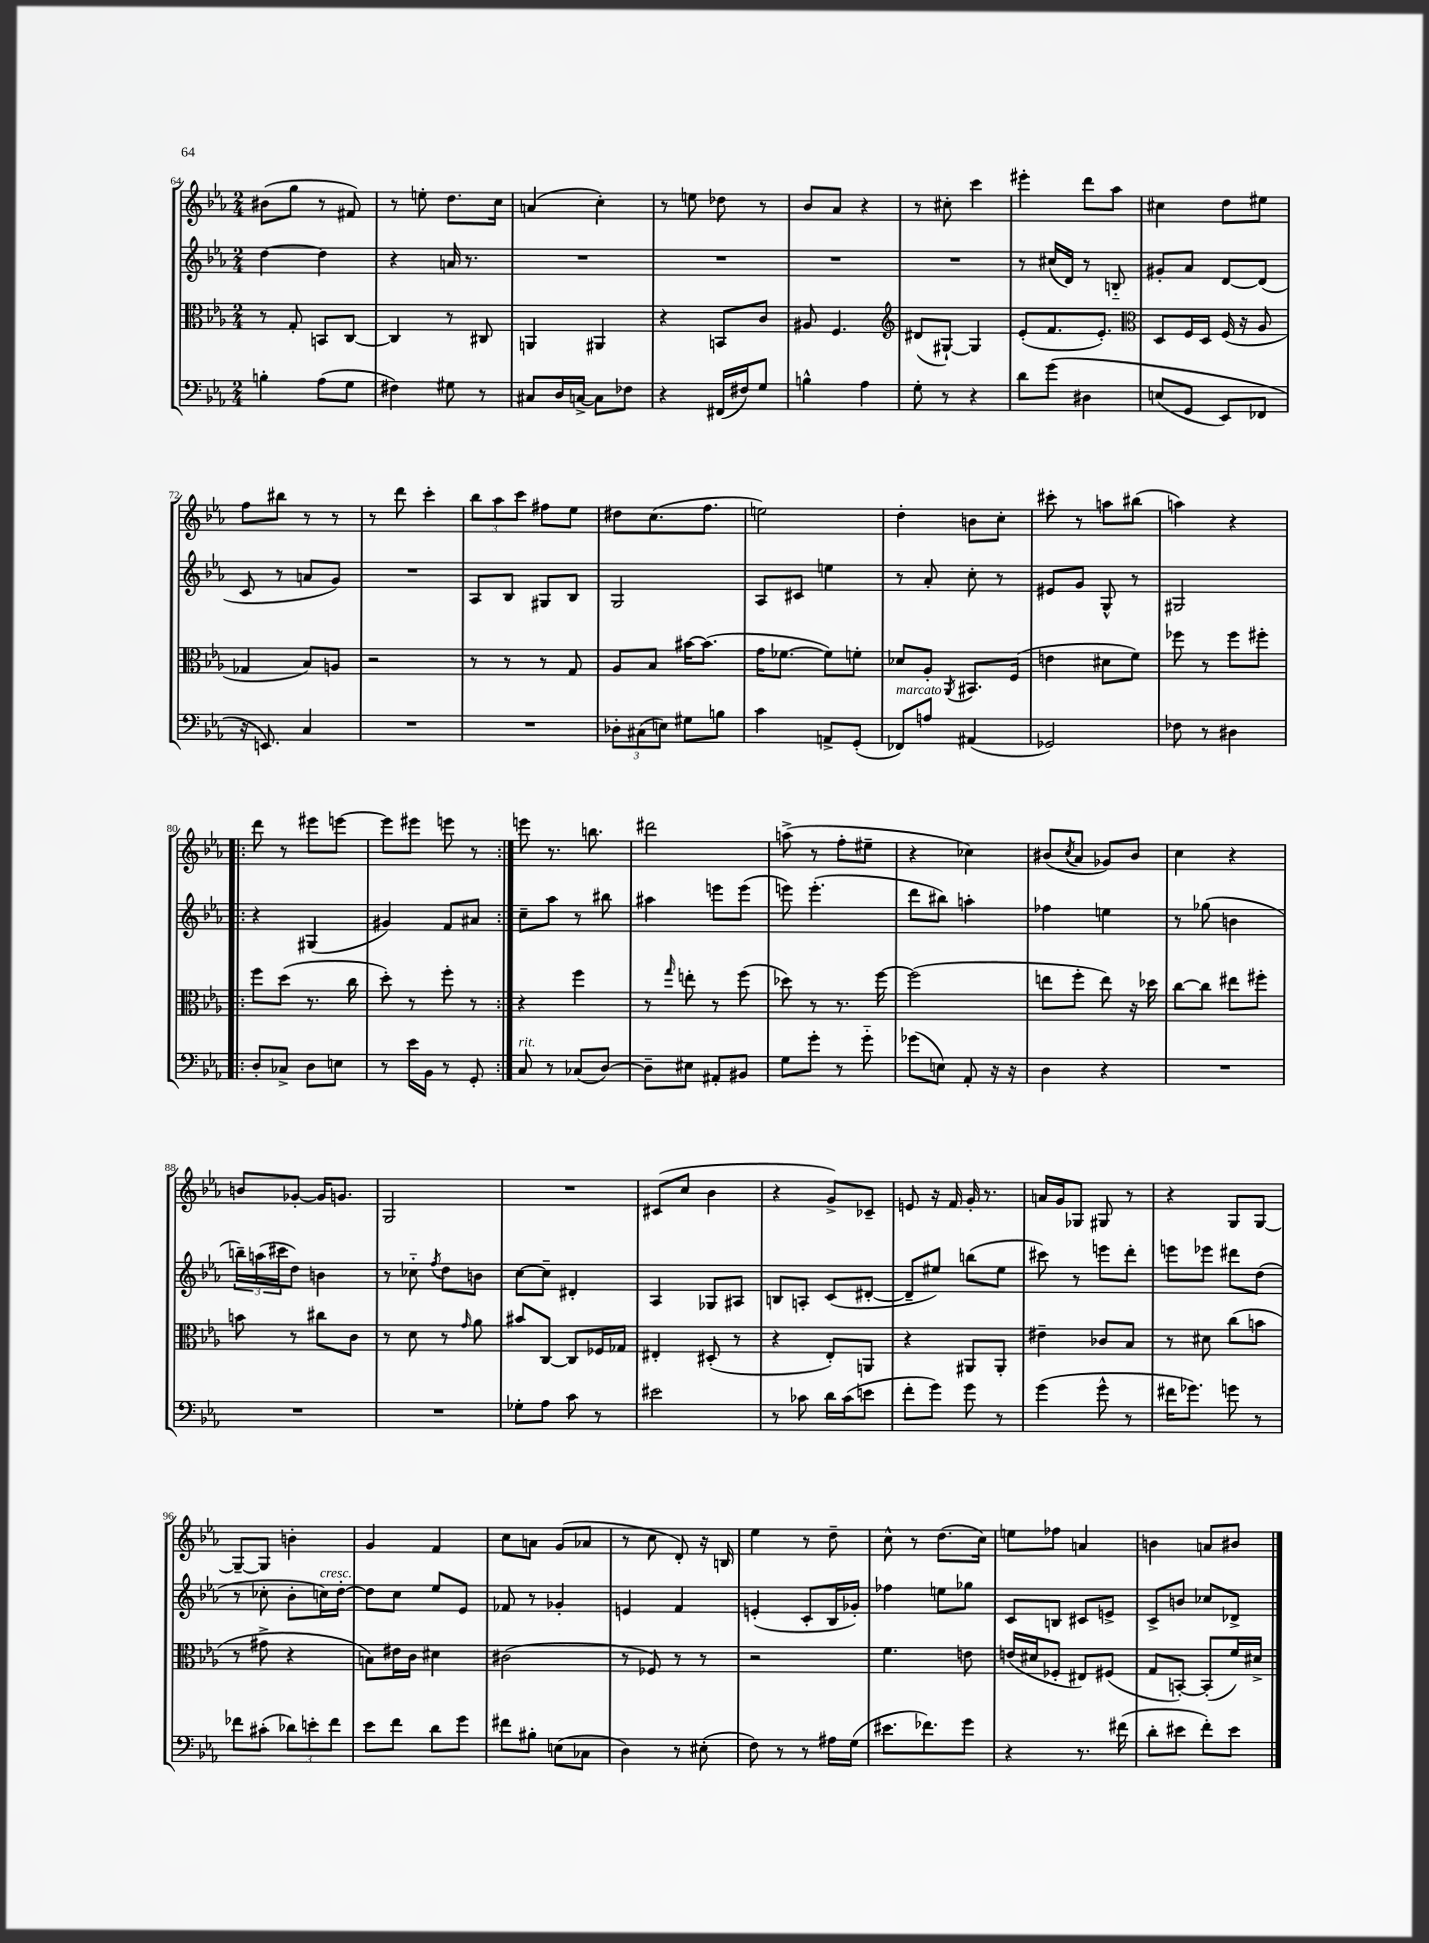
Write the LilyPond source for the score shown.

<<
\new StaffGroup <<
\new Staff = "s0" {
    \clef treble \key ees \major \numericTimeSignature \time 2/4
    bis'8( g''8 r8 fis'8) |
    r8 e''8-. d''8. c''16 |
    a'4( c''4-.) |
    r8 e''8 des''8 r8 |
    bes'8 aes'8 r4 |
    r8 cis''8-. c'''4 |
    eis'''4-. d'''8 aes''8 |
    cis''4 d''8 eis''8 |
    f''8 bis''8 r8 r8 |
    r8 d'''8 c'''4-. |
    \tuplet 3/2 { bes''8 aes''8 c'''8 } fis''8 ees''8 |
    dis''8 c''8.( f''8. |
    e''2) |
    d''4-. b'8 c''8-. |
    cis'''8-. r8 a''8 bis''8( |
    a''4) r4 |
    \repeat volta 2 { d'''8 r8 eis'''8 e'''8~ |
    e'''8 eis'''8 e'''8 r8 | }
    e'''8 r8. b''8. |
    dis'''2 |
    a''8->( r8 f''8-. eis''8-- |
    r4 ces''4) |
    bis'8( \acciaccatura { c''8 } aes'8 ges'8) bis'8 |
    c''4 r4 |
    b'8 ges'8~-. ges'16 g'8. |
    g2 |
    R2 |
    cis'8( c''8 bes'4 |
    r4 g'8->) ces'8-- |
    e'8 r16 f'16 g'16-. r8. |
    a'16 g'16 ges8 gis8 r8 |
    r4 g8 g8~ |
    g8~-- g8 b'4-. |
    g'4 f'4 |
    c''8 a'8 g'8( aes'8 |
    r8 c''8 d'8-.) r16 b16 |
    ees''4 r8 d''8-- |
    c''8-^ r8 d''8.( c''16) |
    e''8 fes''8 a'4 |
    b'4 a'8 bis'8 \bar "|." |
}
\new Staff = "s1" {
    \clef treble \key ees \major \numericTimeSignature \time 2/4
    d''4~ d''4 |
    r4 a'16 r8. |
    R2 |
    R2 |
    R2 |
    R2 |
    r8 cis''16( d'16) r8 b8-_ |
    gis'8-. aes'8 d'8~ d'8( |
    c'8 r8 a'8 g'8) |
    R2 |
    aes8 bes8 gis8 bes8 |
    g2 |
    aes8 cis'8 e''4 |
    r8 aes'8-. c''8-. r8 |
    eis'8 g'8 g8-^ r8 |
    gis2 |
    \repeat volta 2 { r4 gis4( |
    gis'4) f'8 ais'8 | }
    c''8-- aes''8 r8 bis''8 |
    ais''4 e'''8 e'''8( |
    e'''8) e'''4.-.( |
    d'''8 bis''8) a''4-. |
    fes''4 e''4 |
    r8 ges''8( b'4 |
    \tuplet 3/2 { b''16--) a''16( cis'''16 } d''8) b'4 |
    r8 ces''8-_ \acciaccatura { f''8 } d''8 b'8 |
    c''8~ c''8-- dis'4-. |
    aes4 ges8 ais8 |
    b8 a8-. c'8( dis'8~-. |
    dis'8-- eis''8) b''8( eis''8 |
    cis'''8) r8 e'''8 d'''8-. |
    e'''8 ees'''8 dis'''8 d''8( |
    r8 ces''8-. bes'8-. c''16^\markup { \italic "cresc." }) d''16~-. |
    d''8 c''8 ees''8 ees'8 |
    fes'8 r8 ges'4-. |
    e'4 f'4 |
    e'4-.( c'8-. bes16 ges'16-.) |
    fes''4 e''8 ges''8 |
    c'8 b8 cis'8 e'8-> |
    c'8-> b'8 ces''8 des'8-> \bar "|." |
}
\new Staff = "s2" {
    \clef alto \key ees \major \numericTimeSignature \time 2/4
    r8 g8-. b,8 c8~ |
    c4 r8 cis8 |
    a,4 ais,4 |
    r4 b,8 c'8 |
    ais8 f4. |
    \clef treble dis'8( gis8~-!) gis4 |
    ees'8-.( f'8. ees'8.-.) |
    \clef alto d8 f16 d16 f16( r16 aes8 |
    ges4 bes8) a8 |
    r2 |
    r8 r8 r8 g8 |
    aes8 bes8 bis'16~ bis'8.( |
    g'16 fes'8.~ fes'8) f'8-. |
    des'8 aes8-. \acciaccatura { aes,8 } bis,8. f16( |
    e'4 dis'8 f'8) |
    fes''8 r8 fes''8 fis''8-. |
    \repeat volta 2 { f''8 d''8( r8. c''16 |
    d''8-.) r8 f''8-. r8 | }
    r4 f''4 |
    r8 \grace { g''16 } e''8-. r8 f''8( |
    des''8) r8 r8. f''16~ |
    f''2( |
    e''8 f''8-. e''8) r16 des''16 |
    c''8~ c''8 eis''8 fis''8-. |
    b'8 r8 cis''8 c'8 |
    r8 d'8 r8 \grace { g'16 } aes'8 |
    bis'8 c8~ c8 fes16 ges16 |
    eis4-. dis8-.( r8 |
    r4 ees8-.) a,8 |
    r4 ais,8 ais,8-. |
    eis'4-- ces'8 bes8 |
    r8 dis'8 c''8( b'8 |
    r8 gis'8-> r4 |
    b8) eis'16 c'16 dis'4 |
    cis'2( |
    r8 fes8) r8 r8 |
    r2 |
    f'4. e'8 |
    e'16( dis'16 fes8-. eis8) fis8( |
    g8 b,8~-.) b,8-.( f'16) dis'16-> \bar "|." |
}
\new Staff = "s3" {
    \clef bass \key ees \major \numericTimeSignature \time 2/4
    b4-. aes8( g8 |
    fis4) gis8 r8 |
    cis8 d16 c16~-> c8 fes8 |
    r4 fis,16( fis16) g8 |
    b4-^ aes4 |
    g8-. r8 r4 |
    d'8 g'8\( dis4 |
    e8( g,8 ees,8) fes,8 |
    r16 e,8.\) c4 |
    R2 |
    R2 |
    \tuplet 3/2 { des8-. cis8( e8) } gis8 b8 |
    c'4 a,8-> g,8-.( |
    fes,8^\markup { \italic "marcato" }) a8 ais,4( |
    ges,2) |
    fes8 r8 dis4 |
    \repeat volta 2 { d8-. ces8-> d8 e8 |
    r8 ees'16 bes,16 r8 g,8-. | }
    c8^\markup { \italic "rit." } r8 ces8( d8~) |
    d8-- eis8 ais,8-. bis,8 |
    g8 g'8-. r8 g'8-_ |
    ges'8( e8) aes,8-. r16 r16 |
    d4 r4 |
    R2 |
    R2 |
    R2 |
    ges8-. aes8 c'8 r8 |
    eis'2 |
    r8 ces'8 d'16 ces'16( e'8 |
    f'8-. g'8) g'8 r8 |
    g'4( g'8-^ r8 |
    fis'16 ges'8.) g'8 r8 |
    fes'8 cis'8-.( \tuplet 3/2 { des'8) e'8-. fes'8 } |
    ees'8 f'8 d'8 g'8 |
    fis'8 bis8-. e8( ces8 |
    d4) r8 eis8-.( |
    f8) r8 r8 ais16 g16( |
    eis'8. fes'8.) g'8 |
    r4 r8. fis'16( |
    d'8-. eis'8 f'8-.) eis'8 \bar "|." |
}
>>
>>
\layout { \context { \Score currentBarNumber = #64 } }
